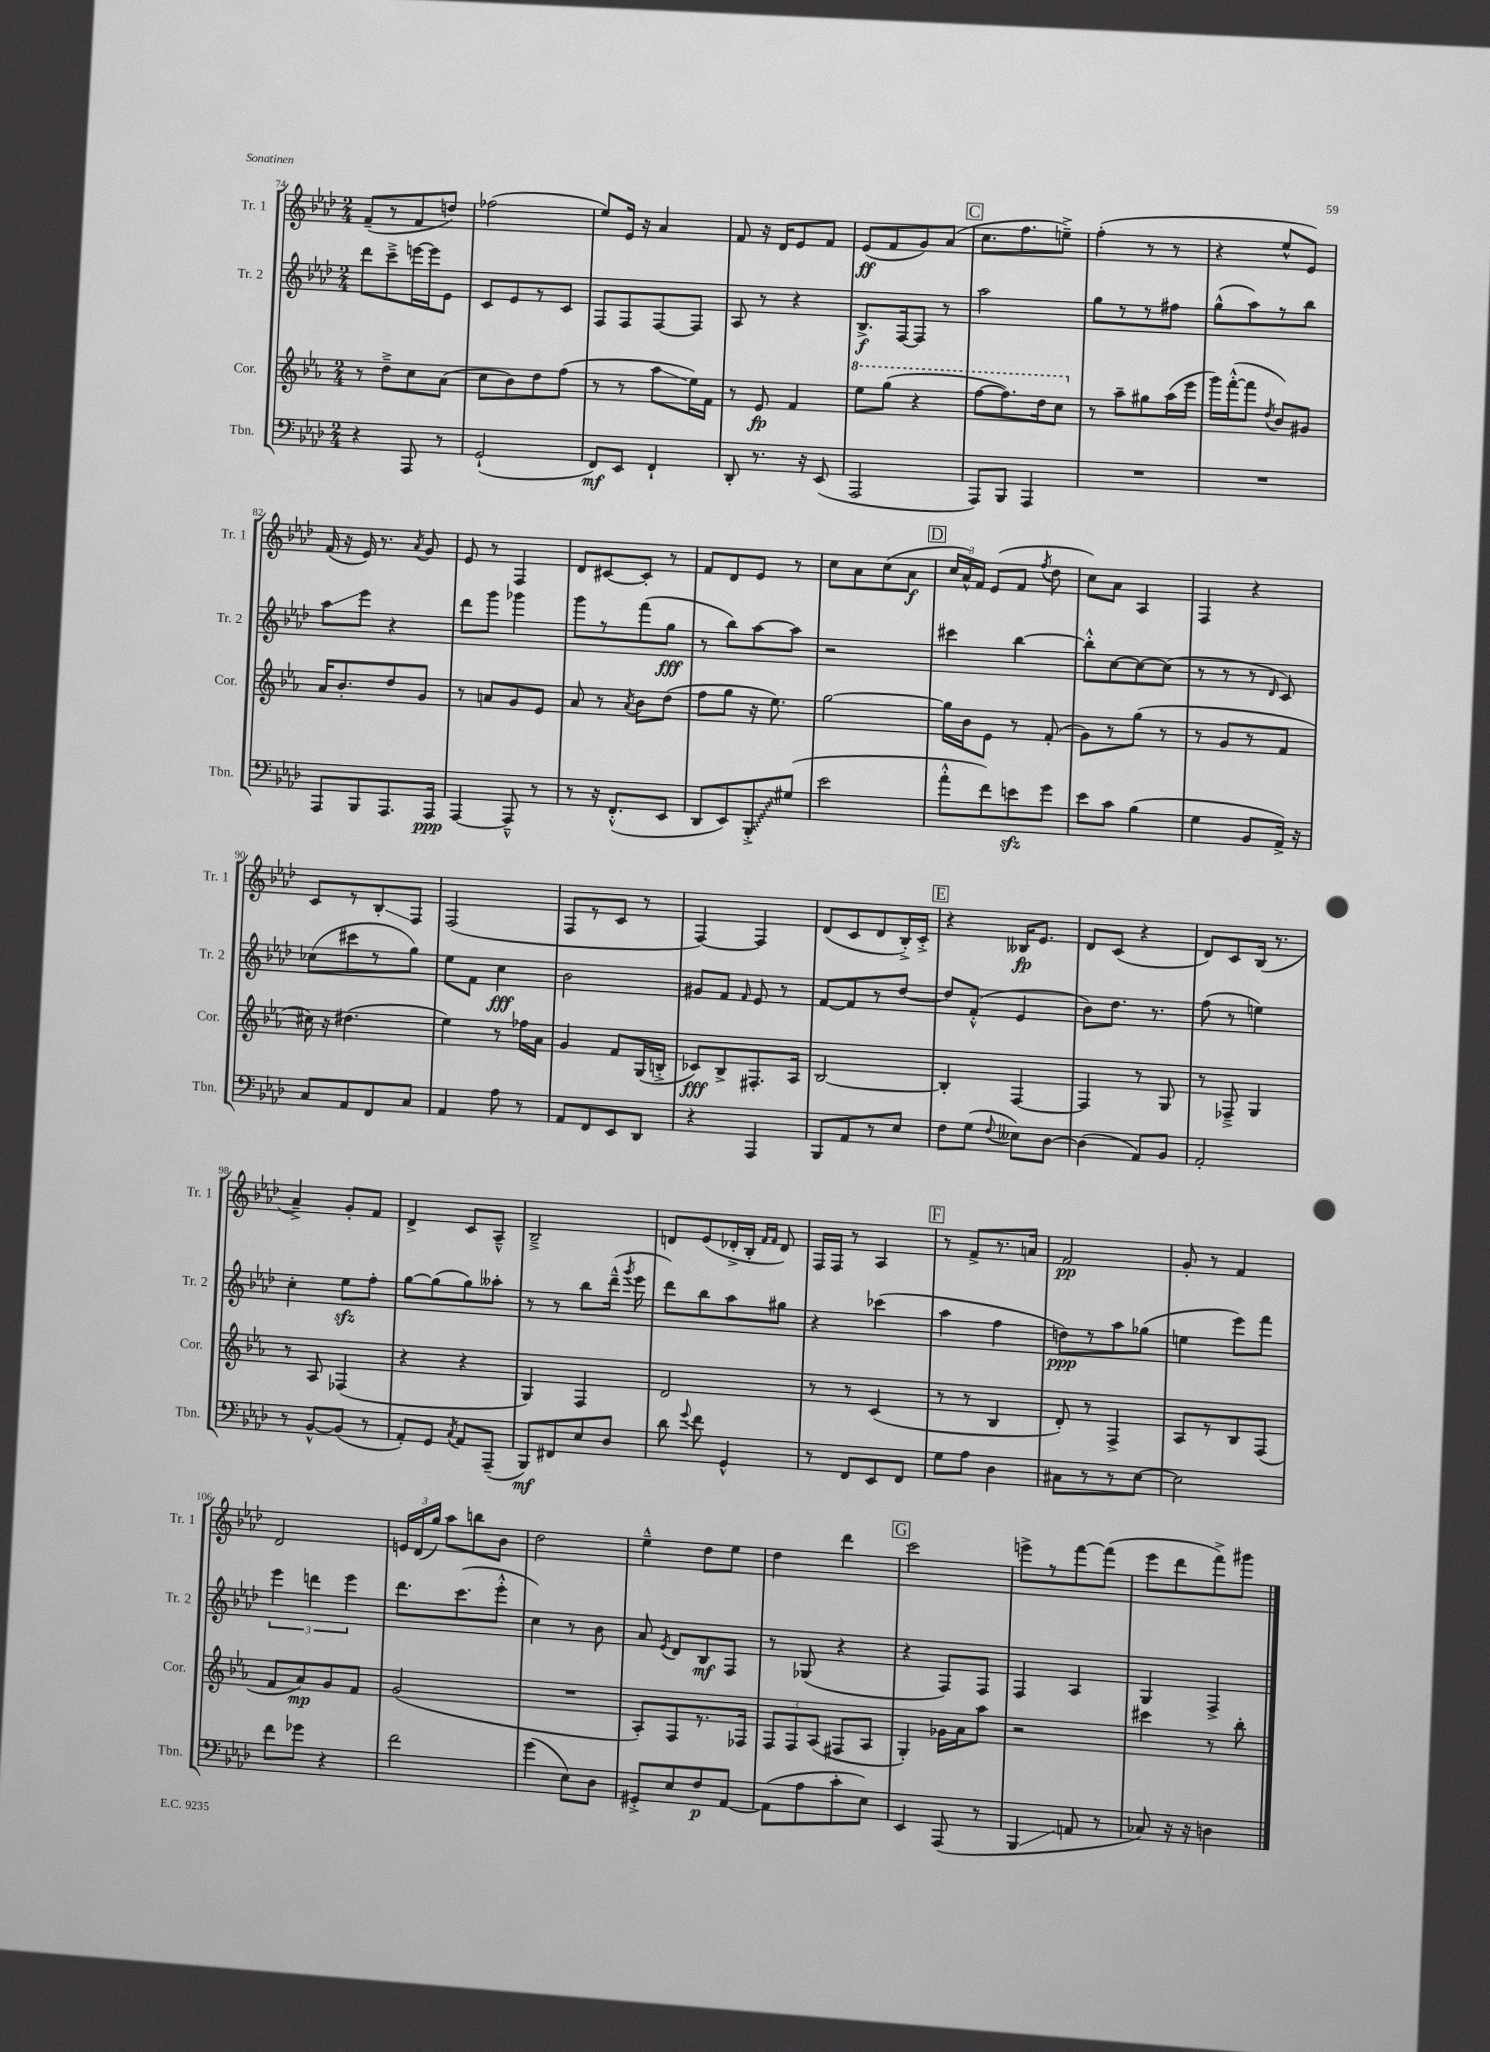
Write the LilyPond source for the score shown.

<<
\new StaffGroup <<
\new Staff = "s0" \with { instrumentName = "Tr. 1" shortInstrumentName = "Tr. 1" } {
    \clef treble \key aes \major \numericTimeSignature \time 2/4
    \autoBeamOff f'8[--( r8 f'8 d''8]) |
    fes''2( |
    ees''8[) ees'16] r16 aes'4 |
    f'8 r16 des'16[ ees'8 f'8] |
    ees'8[\ff( f'8 g'8) aes'8]( |
    \mark \markup { \box "C" } c''8.[ f''8. e''8]--->) |
    f''4-.( r8 r8 |
    r4 ees''8[-^ ees'8]) |
    f'16( r16 ees'16) r8. \acciaccatura { aes'8 } g'8 |
    ees'8 r8 f4 |
    des'8[ cis'8~ cis'8]-. r8 |
    f'8[ des'8 ees'8] r8 |
    c''8[ aes'8 c''8( aes'8]\f |
    \mark \markup { \box "D" } \tuplet 3/2 { c''16[ aes'16-^) f'16] } ees'8[( f'8] \acciaccatura { f''8 } des''8 |
    c''8[) aes'8] aes4 |
    f4 r4 |
    c'8[ r8 bes8-.\glissando f8] |
    f2( |
    f8[ r8 c'8] r8 |
    f4~) f4 |
    des'8[( c'8 des'8 bes16-.->) c'16]-.-> |
    \mark \markup { \box "E" } r4 beses16[\fp ees'8.] |
    des'8[ c'8]( r4 |
    des'8[) c'8 bes16]( r8. |
    aes'4--->) g'8[-. f'8] |
    des'4-> c'8[ aes8]---^ |
    bes2---> |
    d'8[ ees'8( des'16-.-> bes16]-. \grace { f'16[ f'16] } des'8) |
    f16[ f16] r8 aes4 |
    \mark \markup { \box "F" } r8 f'8[-> r8. a'16] |
    f'2\pp |
    g'8-. r8 f'4 |
    des'2 |
    \tuplet 3/2 { e'16[ des'16( g''16]) } aes''8[ b''8 bes'8] |
    des''2 |
    ees''4---^ des''8[ ees''8] |
    des''4 des'''4 |
    \mark \markup { \box "G" } c'''2 |
    e'''8[-> r8 f'''8~ f'''8]( |
    ees'''8[ des'''8 f'''8->) gis'''8] \bar "|." |
}
\new Staff = "s1" \with { instrumentName = "Tr. 2" shortInstrumentName = "Tr. 2" } {
    \clef treble \key aes \major \numericTimeSignature \time 2/4
    \autoBeamOff des'''8[ c'''8---> e'''16~ e'''16 ees'8] |
    c'8[ ees'8 r8 c'8] |
    f8[ f8 f8~ f8] |
    aes8 r8 r4 |
    bes8.[->\f f16~ f8] r8 |
    \mark \markup { \box "C" } aes''2 |
    g''8[ r8 r8 fis''8] |
    g''8[-^( aes''8) r8 bes''8] |
    aes''8[\glissando ees'''8] r4 |
    des'''8[ g'''8] ges'''4 |
    g'''8[ r8 f'''8( g''8]\fff |
    r8 bes''8[) aes''8~ aes''8] |
    r2 |
    \mark \markup { \box "D" } cis'''4 bes''4~ |
    bes''8[-.-^ c''8~ c''8~ c''8]( |
    r8 r8 r8 \grace { des'16 } c'8) |
    ces''8[( cis'''8 r8 g''8]) |
    ees''8[ f'8] c''4\fff |
    bes'2 |
    gis'8[ f'8] \grace { f'16 } ees'8 r8 |
    f'8[~ f'8 r8 des''8]~ |
    \mark \markup { \box "E" } des''8[ f'8]-.-^( ees'4 |
    bes'8[) des''8.] r8. |
    f''8( r8 e''4) |
    c''4-. ees''8[\sfz f''8]-. |
    g''8[~ g''8( g''8) aeses''8]-. |
    r8 r8 bes''8[ des'''16]---^( \acciaccatura { g'''8 } ees'''16 |
    des'''8[) bes''8 aes''8 gis''8] |
    r4 ces'''4( |
    \mark \markup { \box "F" } aes''4 f''4 |
    d''8[\ppp) r8 aes''8 ges''8]( |
    e''4 ees'''8[) f'''8] |
    \tuplet 3/2 { ees'''4 d'''4 ees'''4 } |
    des'''8.[ c'''8.( ees'''8]-.-^ |
    c''4) r8 bes'8 |
    aes'8 \acciaccatura { ees'8 } des'8[ bes8\mf f8] |
    r8 ges8( r4 |
    \mark \markup { \box "G" } r4 f8[) f8] |
    f4 aes4 |
    g4 f4-> \bar "|." |
}
\new Staff = "s2" \with { instrumentName = "Cor." shortInstrumentName = "Cor." } {
    \clef treble \key ees \major \numericTimeSignature \time 2/4
    \autoBeamOff r8 d''8[---> c''8 aes'8]( |
    c''8[ bes'8) d''8 f''8]( |
    r8 r8 aes''8[\glissando ees''16) f'16] |
    r8 ees'8\fp f'4 |
    \ottava #1 ees'''8[ g'''8]( r4 |
    \mark \markup { \box "C" } f'''8[~ f'''8.) d'''16 c'''8] \ottava #0 |
    r8 aes''8[-- gis''8 aes''16( ees'''16] |
    g'''16[) f'''16~-.-^( f'''8] \acciaccatura { d''8 } bes'8[) gis'8] |
    aes'16[ bes'8.-. d''8 g'8] |
    r8 a'8[ g'8 ees'8] |
    aes'8 r8 \acciaccatura { aes'8 } bes'8[ d''8]( |
    f''8[ g''8] r16 ees''8.) |
    g''2~ |
    \mark \markup { \box "D" } g''16[ bes'16 ees'8] r8 f'8-.( |
    g'8[) r8 g''8]( r8 |
    r8 g'8[ r8 f'8] |
    cis''16) r16 dis''4.( |
    ees''4) r8 fes''16[ aes'16] |
    g'4 f'8[ g16( b16]-.-> |
    ces'8[\fff) bes8-> fis8.-. aes16] |
    bes2~ |
    \mark \markup { \box "E" } bes4-. f4~ |
    f4 r8 g8 |
    r8 fes8---> g4 |
    r8 aes8 fes4( |
    r4 r4 |
    g4) f4 |
    d'2 |
    r8 r8 c'4( |
    \mark \markup { \box "F" } r8 r8 bes4 |
    d'8-.) r8 f4-> |
    aes8[ r8 bes8 f8]( |
    f'8[ aes'8\mp) g'8 f'8] |
    g'2( |
    R2 |
    aes8[-.) f8 r8. fes16] |
    \tuplet 3/2 { f8[ f8 aes8]( } fis8[ aes8] |
    \mark \markup { \box "G" } g4-.) ges'16[ aes'16 aes''8] |
    r2 |
    cis'''4 r8 bes''8-. \bar "|." |
}
\new Staff = "s3" \with { instrumentName = "Tbn." shortInstrumentName = "Tbn." } {
    \clef bass \key aes \major \numericTimeSignature \time 2/4
    \autoBeamOff r4 aes,,8 r8 |
    g,2-!( |
    f,8[\mf) ees,8] f,4-! |
    des,8-. r8. r16 ees,8( |
    aes,,2 |
    \mark \markup { \box "C" } aes,,8[) bes,,8] aes,,4 |
    R2 |
    R2 |
    aes,,8[ bes,,8 aes,,8. aes,,16]\ppp |
    aes,,4~ aes,,8---^ r8 |
    r8 r16 f,8.[-.-^( ees,8] |
    des,8[ ees,8) \once \override Glissando.style = #'zigzag bes,,8-.->\glissando gis8]( |
    ees'2 |
    \mark \markup { \box "D" } aes'8[-.-^ f'8) e'8\sfz g'8] |
    ees'8[ c'8] bes4( |
    g4 bes,8[ aes,16]->) r16 |
    c8[ aes,8 f,8 c8] |
    aes,4 aes8 r8 |
    aes,8[ f,8 ees,8 des,8] |
    r4 aes,,4 |
    bes,,8[ aes,8 r8 ees8] |
    \mark \markup { \box "E" } f8[ g8]( \appoggiatura { f8 } eeses8[) des8]~ |
    des4( aes,8[) bes,8] |
    aes,2-. |
    r8 bes,8[~-^ bes,8]( r8 |
    aes,8[-.) g,8] \acciaccatura { c8 } aes,8[ aes,,8]--( |
    bes,,8[\mf) fis,8 ees8 des8] |
    des'8 \appoggiatura { g'8 } f'8 g,4-^ |
    r8 f,8[ ees,8 f,8] |
    \mark \markup { \box "F" } g8[ aes8] des4 |
    cis8[ r8 r8 ees8]~ |
    ees2 |
    f'8[ ges'8] r4 |
    f'2 |
    g'4( ees8[) des8] |
    gis,8[-.-> ees8 f8\p aes,8]~ |
    aes,8[( aes8 c'8-. ees8]) |
    \mark \markup { \box "G" } ees,4 aes,,8( r8 |
    bes,,4\glissando a,8 r8 |
    ces8) r16 r16 d4 \bar "|." |
}
>>
>>
\layout { \context { \Score currentBarNumber = #74 } }
